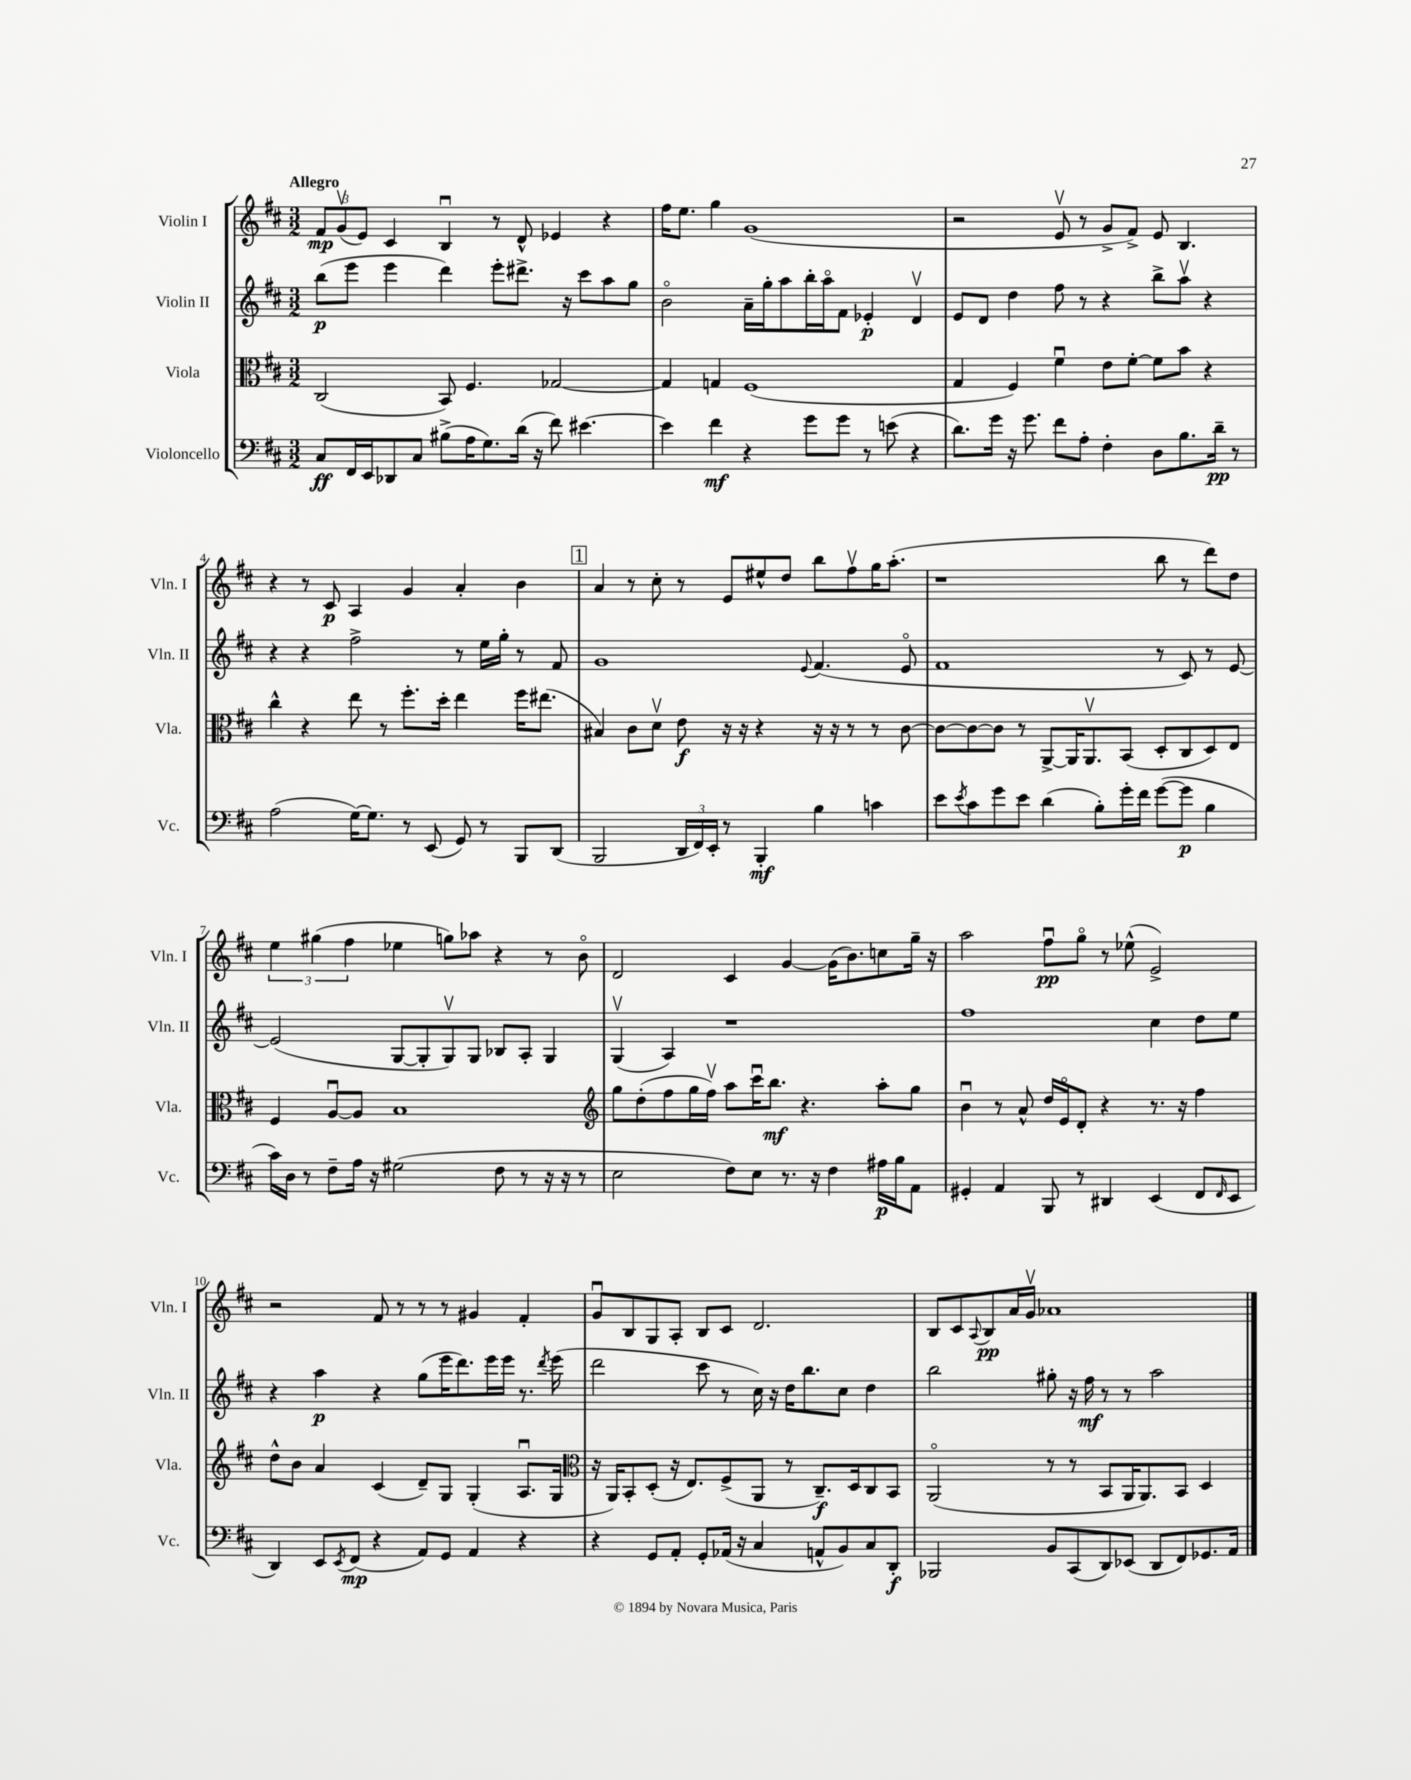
<<
\new StaffGroup <<
\new Staff = "s0" \with { instrumentName = "Violin I" shortInstrumentName = "Vln. I" } {
    \clef treble \key d \major \numericTimeSignature \time 3/2 \tempo "Allegro"
    \tuplet 3/2 { fis'8\mp g'8\upbow( e'8) } cis'4 b4\downbow r8 d'8-^ ees'4 r4 |
    fis''16 e''8. g''4 g'1( |
    r2 e'8\upbow r8 g'8-> fis'8->) e'8 b4. |
    r4 r8 cis'8\p a4 g'4 a'4-. b'4 |
    \mark \markup { \box "1" } a'4 r8 cis''8-. r8 e'8 eis''8-^ d''8 b''8 fis''8\upbow g''16 a''8.-.( |
    r1 b''8 r8 d'''8) d''8 |
    \tuplet 3/2 { e''4 gis''4( fis''4 } ees''4 g''8) aes''8 r4 r8 b'8\flageolet |
    d'2 cis'4 g'4~ g'16( b'8.) c''8 g''16-- r16 |
    a''2 fis''8\downbow\pp g''8\flageolet r8 ees''8-^( e'2->) |
    r2 fis'8 r8 r8 r8 gis'4 fis'4-. |
    g'8\downbow b8 g8 a8-. b8 cis'8 d'2. |
    b8 cis'8 \appoggiatura { a8 } b8\pp a'16 g'16\upbow aes'1 \bar "|." |
}
\new Staff = "s1" \with { instrumentName = "Violin II" shortInstrumentName = "Vln. II" } {
    \clef treble \key d \major \numericTimeSignature \time 3/2
    b''8\p( e'''8 e'''4 d'''4) e'''8-. dis'''8.-> r16 cis'''8 a''8 g''8 |
    b'2\flageolet a'16-- g''16-. a''8 b''16-. a''16\flageolet fis'8 ees'4-.\p d'4\upbow |
    e'8 d'8 d''4 fis''8 r8 r4 b''8-> a''8\upbow r4 |
    r4 r4 fis''2-> r8 e''16 g''16-. r8 fis'8 |
    \mark \markup { \box "1" } g'1 \appoggiatura { e'8 } fis'4.( e'8\flageolet |
    fis'1 r8 cis'8) r8 e'8~ |
    e'2( g8~ g8-. g8\upbow) g8 bes8 a8-. g4 |
    g4\upbow( a4) r1 |
    fis''1 cis''4 d''8 e''8 |
    r4 a''4\p r4 g''8( e'''16 d'''8.) e'''16 e'''16 r8. \acciaccatura { d'''8 } e'''16( |
    d'''2 cis'''8 r8 cis''16) r16 d''16 b''8. cis''8 d''4 |
    b''2 gis''8-. r16 fis''16\mf r8 r8 a''2 \bar "|." |
}
\new Staff = "s2" \with { instrumentName = "Viola" shortInstrumentName = "Vla." } {
    \clef alto \key d \major \numericTimeSignature \time 3/2
    cis2( b,8) fis4. ges2~ |
    ges4 g4 fis1( |
    g4 fis4) fis'4\downbow e'8 fis'8~-. fis'8 b'8 r4 |
    cis''4-^ r4 e''8 r8 fis''8.-. d''16-. e''4 fis''16 eis''8.( |
    \mark \markup { \box "1" } bis4) cis'8 d'8\upbow e'8\f r16 r16 r4 r16 r16 r8 r8 cis'8~ |
    cis'8~ cis'8~ cis'8 r8 a,8~-> a,16 a,8.\upbow b,8( d8-. cis8 d8) e8 |
    fis4 a8~\downbow a8 b1 |
    \clef treble g''8 d''8-.( fis''8 g''16 fis''16\upbow) a''8 cis'''16\downbow b''8.\mf r4. a''8-. g''8 |
    b'4\downbow r8 a'8-^ d''16 e'16\flageolet d'8-. r4 r8. r16 fis''4 |
    d''8-^ b'8 a'4 cis'4( d'8--) g8 g4-.( a8.\downbow g16 |
    \clef alto r16 a,16) b,8-. d8-.( r16 e8.) fis8->( a,8 r8 cis8.--\f) d16 cis8 b,8 |
    a,2\flageolet( r8 r8 b,8 a,16 a,8.) b,8 d4 \bar "|." |
}
\new Staff = "s3" \with { instrumentName = "Violoncello" shortInstrumentName = "Vc." } {
    \clef bass \key d \major \numericTimeSignature \time 3/2
    cis8\ff fis,16 e,16 des,8 cis8 bis8->( a16 g8.) d'16( r16 fis'8) eis'4.~ |
    eis'4 fis'4\mf r4 g'8 g'8 r8 e'8( r4 |
    d'8.) g'16 r16 g'8. fis'8 a8-. fis4-. d8 b8. d'16--\pp r8 |
    a2( g16~) g8. r8 e,8( g,8) r8 b,,8 d,8( |
    \mark \markup { \box "1" } b,,2 \tuplet 3/2 { d,16 fis,16) e,16-. } r8 b,,4-.\mf b4 c'4 |
    e'8 \acciaccatura { e'8 } cis'8 g'8 e'8 d'4( b8-.) g'16-. fis'16 g'8~( g'8\p b4 |
    cis'16) d16 r8 fis8-- a16 r16 gis2( fis8 r8 r16 r16 r8 |
    e2 fis8) e8 r8. r16 fis4 ais16\p b16 a,8 |
    gis,4-. a,4 b,,8 r8 dis,4 e,4( fis,8 \grace { fis,16 } e,8 |
    d,4) e,8 \acciaccatura { e,8 } fis,8\mp( r4 a,8) g,8 a,4 r4 |
    r4 g,8 a,8-. g,8-. aes,16( r16 cis4 a,8-^ b,8) cis8 d,8-.\f |
    bes,,2 b,8 cis,8( d,8) ees,8( d,8 fis,8) ges,8. a,16 \bar "|." |
}
>>
>>
